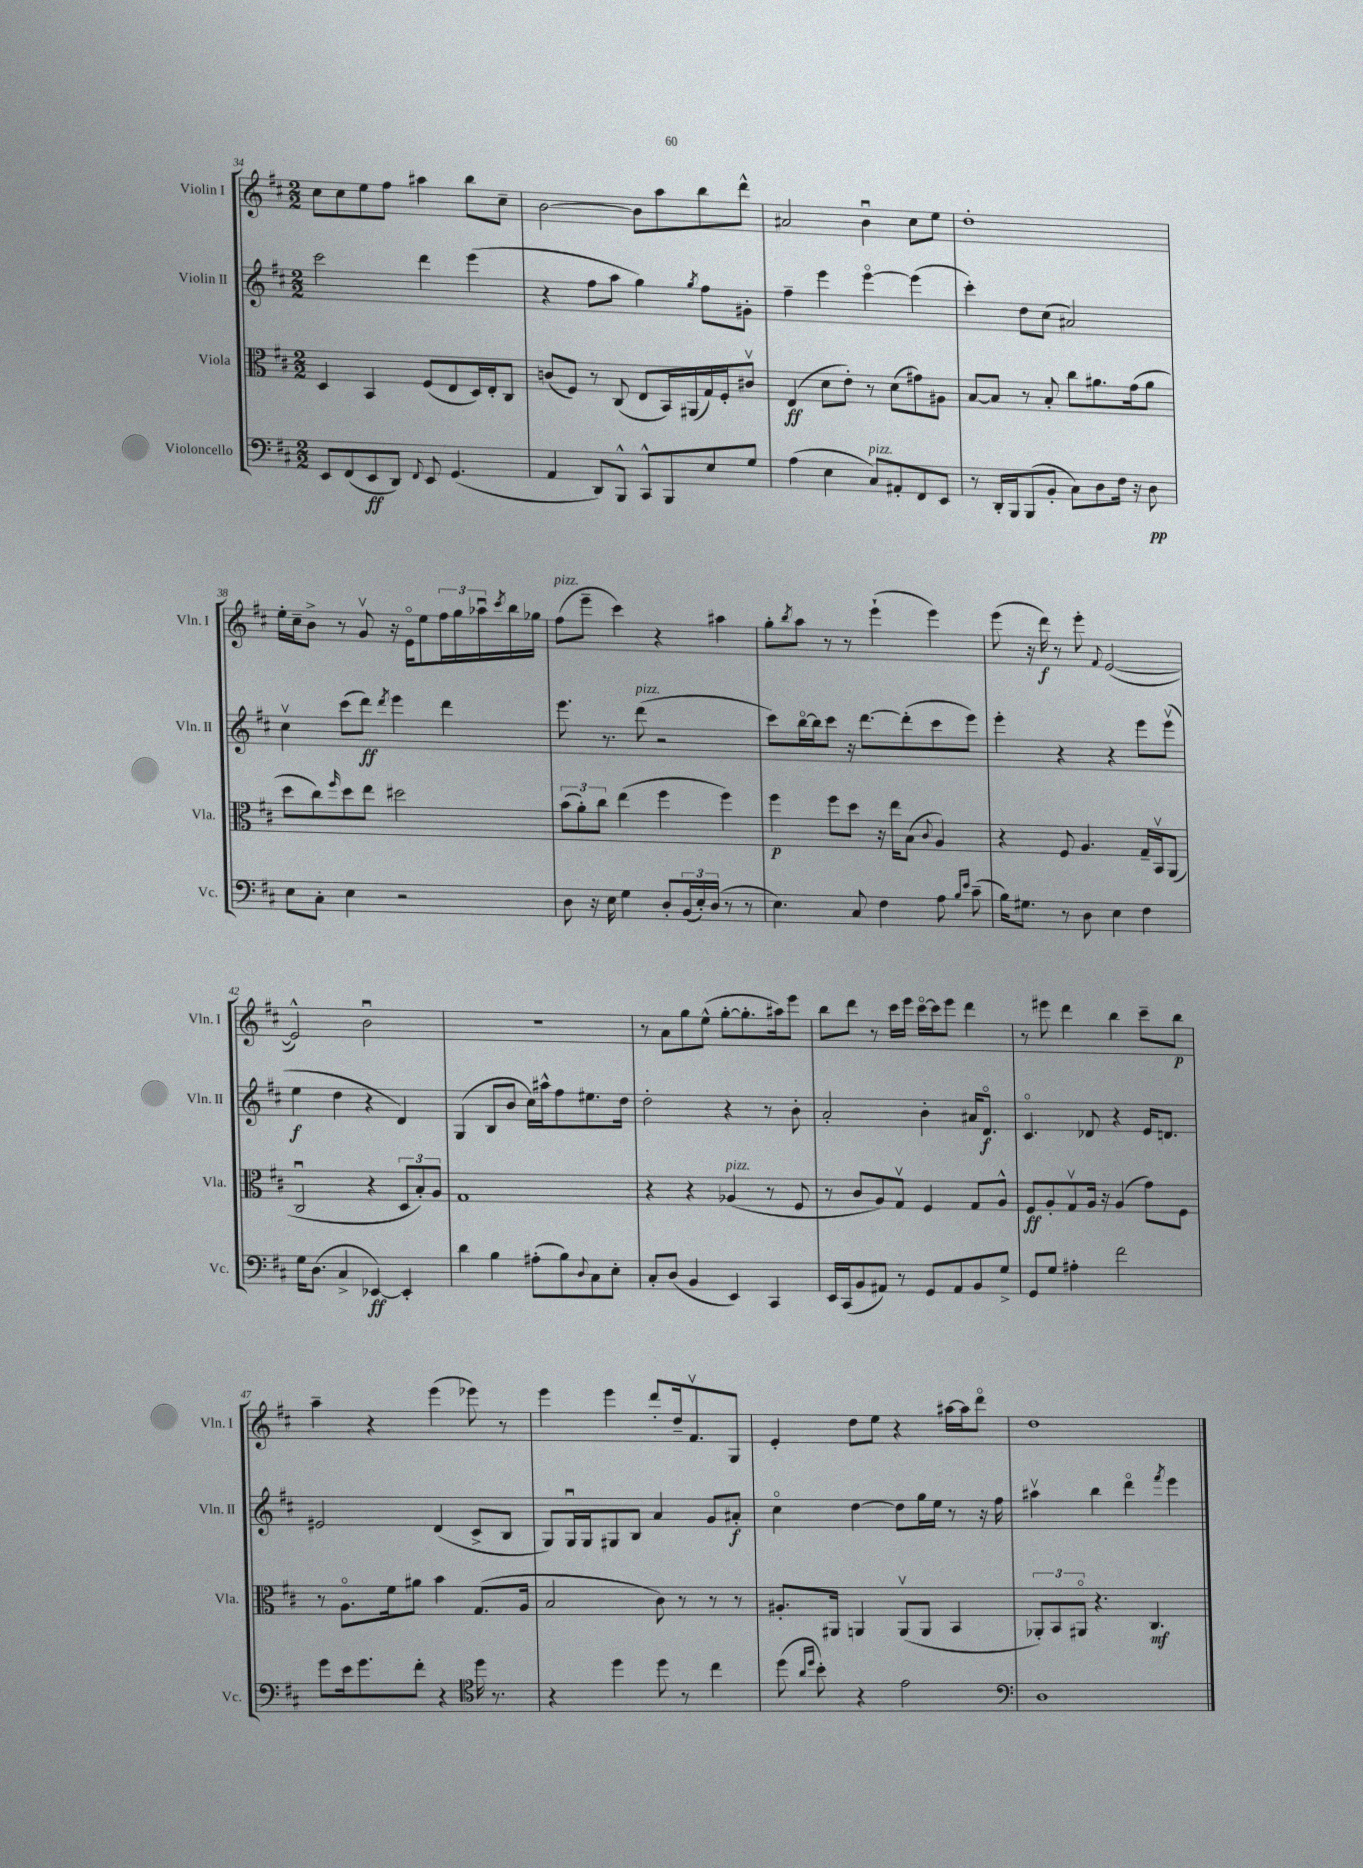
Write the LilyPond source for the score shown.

<<
\new StaffGroup <<
\new Staff = "s0" \with { instrumentName = "Violin I" shortInstrumentName = "Vln. I" } {
    \clef treble \key d \major \numericTimeSignature \time 2/2
    cis''8 cis''8 e''8 fis''8 ais''4 b''8 cis''8-- |
    b'2~ b'8 a''8 b''8 d'''8-^ |
    ais'2 b'4\downbow cis''8 e''8 |
    d''1-. |
    e''16-. cis''16-- b'8-> r8 g'8\upbow r16 e'16\flageolet e''8 \tuplet 3/2 { fis''16 g''16 aes''16\downbow } \acciaccatura { cis'''8 } b''16 ges''16 |
    fis''8^\markup { \italic "pizz." }( e'''8-- cis'''4) r4 ais''4 |
    g''8-. \acciaccatura { b''8 } a''8 r8 r8 e'''4-!( e'''4) |
    e'''8( r16 d'''16\f) r8 e'''8-. \appoggiatura { fis'8 } e'2~( |
    e'2-^) b'2\downbow |
    R1 |
    r8 a'8 g''8 e''8-^( g''8~-. g''8.-. ais''16) e'''8 |
    b''8 d'''8 r8 cis'''16 e'''16 cis'''16~\flageolet cis'''16 e'''8 d'''4 |
    r8 eis'''8 d'''4 b''4 cis'''8-- b''8\p |
    a''4-- r4 e'''4( ees'''8) r8 |
    e'''4 e'''4 d'''8-. d''16-- fis'8.\upbow g8 |
    e'4-. d''8 e''8 r4 ais''16~ ais''16 d'''8\flageolet |
    d''1 \bar "|." |
}
\new Staff = "s1" \with { instrumentName = "Violin II" shortInstrumentName = "Vln. II" } {
    \clef treble \key d \major \numericTimeSignature \time 2/2
    cis'''2 d'''4 e'''4( |
    r4 fis''8 a''8 g''4) \acciaccatura { g''8 } fis''8 gis'8-. |
    fis''4-- e'''4 e'''4~\flageolet e'''4( |
    cis'''4-.) d''8 cis''8( ais'2) |
    cis''4\upbow cis'''8( d'''8\ff) \acciaccatura { d'''8 } e'''4 d'''4 |
    e'''8. r8. d'''8^\markup { \italic "pizz." }( r2 |
    cis'''8) b''16~\flageolet b''16 cis'''8 r16 d'''8.~ d'''8-.( cis'''8 e'''8) |
    e'''4-. r4 r4 e'''8 e'''8\upbow( |
    e''4\f d''4 r4 d'4) |
    g4( b8 b'8 cis''16) ais''16-^ fis''8 eis''8. d''16 |
    d''2-. r4 r8 b'8-. |
    a'2-. b'4-. ais'16 d'8.\flageolet\f |
    cis'4.\flageolet des'8 r4 e'16 d'8. |
    eis'2 d'4( cis'8-> b8 |
    g8) g16\downbow g16 gis8 b8 a'4 g'8 ais'8-.\f |
    cis''4\flageolet d''4~ d''8 g''16 e''16 r8 r16 fis''16 |
    ais''4\upbow b''4 d'''4\flageolet \acciaccatura { fis'''8 } e'''4 \bar "|." |
}
\new Staff = "s2" \with { instrumentName = "Viola" shortInstrumentName = "Vla." } {
    \clef alto \key d \major \numericTimeSignature \time 2/2
    d4 b,4 fis8( e8 d16) e16-. cis8 |
    c'8( fis8) r8 cis8( e8 b,16) ais,16( g16) fis16-. cis'8\upbow |
    e4\ff( d'8 e'8-.) r8 d'8( gis'8) ais8 |
    b8~ b8 r8 b8-. cis''8 ais'8. g'16( ais'8 |
    d''8 cis''8) \grace { fis''16 } d''8 e''8 dis''2 |
    \tuplet 3/2 { b'8( a'8-.) cis''8 } e''4( fis''4 fis''4) |
    fis''4\p fis''8 d''8 r16 e''16 b8( \appoggiatura { cis'8 } a4) |
    r4 fis8 a4. g16-- b,16\upbow a,8( |
    cis2\downbow r4 \tuplet 3/2 { d8 b8-.) a8 } |
    g1 |
    r4 r4 aes4^\markup { \italic "pizz." }( r8 fis8 |
    r8 cis'8 a8) g8\upbow fis4 g8 a8-^ |
    fis8\ff a8-. g8\upbow a16 r16 a4( g'8) fis8 |
    r8 a8.\flageolet fis'16 ais'8 b'4 g8.( a16 |
    b2 cis'8) r8 r8 r8 |
    ais8.-. ais,16 a,4 a,8\upbow( a,8 b,4 |
    \tuplet 3/2 { aes,8-.) b,8 ais,8\flageolet } r4. cis4.\mf \bar "|." |
}
\new Staff = "s3" \with { instrumentName = "Violoncello" shortInstrumentName = "Vc." } {
    \clef bass \key d \major \numericTimeSignature \time 2/2
    e,8 fis,8( e,8\ff d,8) \appoggiatura { fis,8 } e,8 g,4.( |
    a,4 d,8) b,,8-^ cis,8-^ b,,8 e8 g8 |
    a4( e4 cis8^\markup { \italic "pizz." }) ais,8-. fis,8 e,8 |
    r8 d,16-. b,,16 b,,8( b,8-. cis8) d8 fis16 r16 d8\pp |
    e8 cis8-. e4 r2 |
    d8 r16 e16 g4 d8-. \tuplet 3/2 { b,16( e16-.) d16( } r8 r8 |
    e4.) cis8 fis4 a8 \grace { b16 e'16 } cis'8--( |
    b16) gis8. r8 d8 e4 fis4 |
    g16 d8.( cis4-> ees,4~\ff) ees,4-. |
    d'4 b4 ais8-.( b8) \appoggiatura { d8 } cis8 e8-. |
    cis8-. d8( b,4 e,4) cis,4 |
    e,16 cis,16( b,8 ais,8) r8 g,8 ais,8 b,8 g8-> |
    g,8 g8 ais4-. fis'2 |
    g'8 e'16 g'8. fis'8-. r4 \clef tenor d''16 r8. |
    r4 d''4 d''8 r8 cis''4 |
    d''8( \grace { a'16 d''16 } b'8-.) r4 e'2 |
    \clef bass d1 \bar "|." |
}
>>
>>
\layout { \context { \Score currentBarNumber = #34 } }
